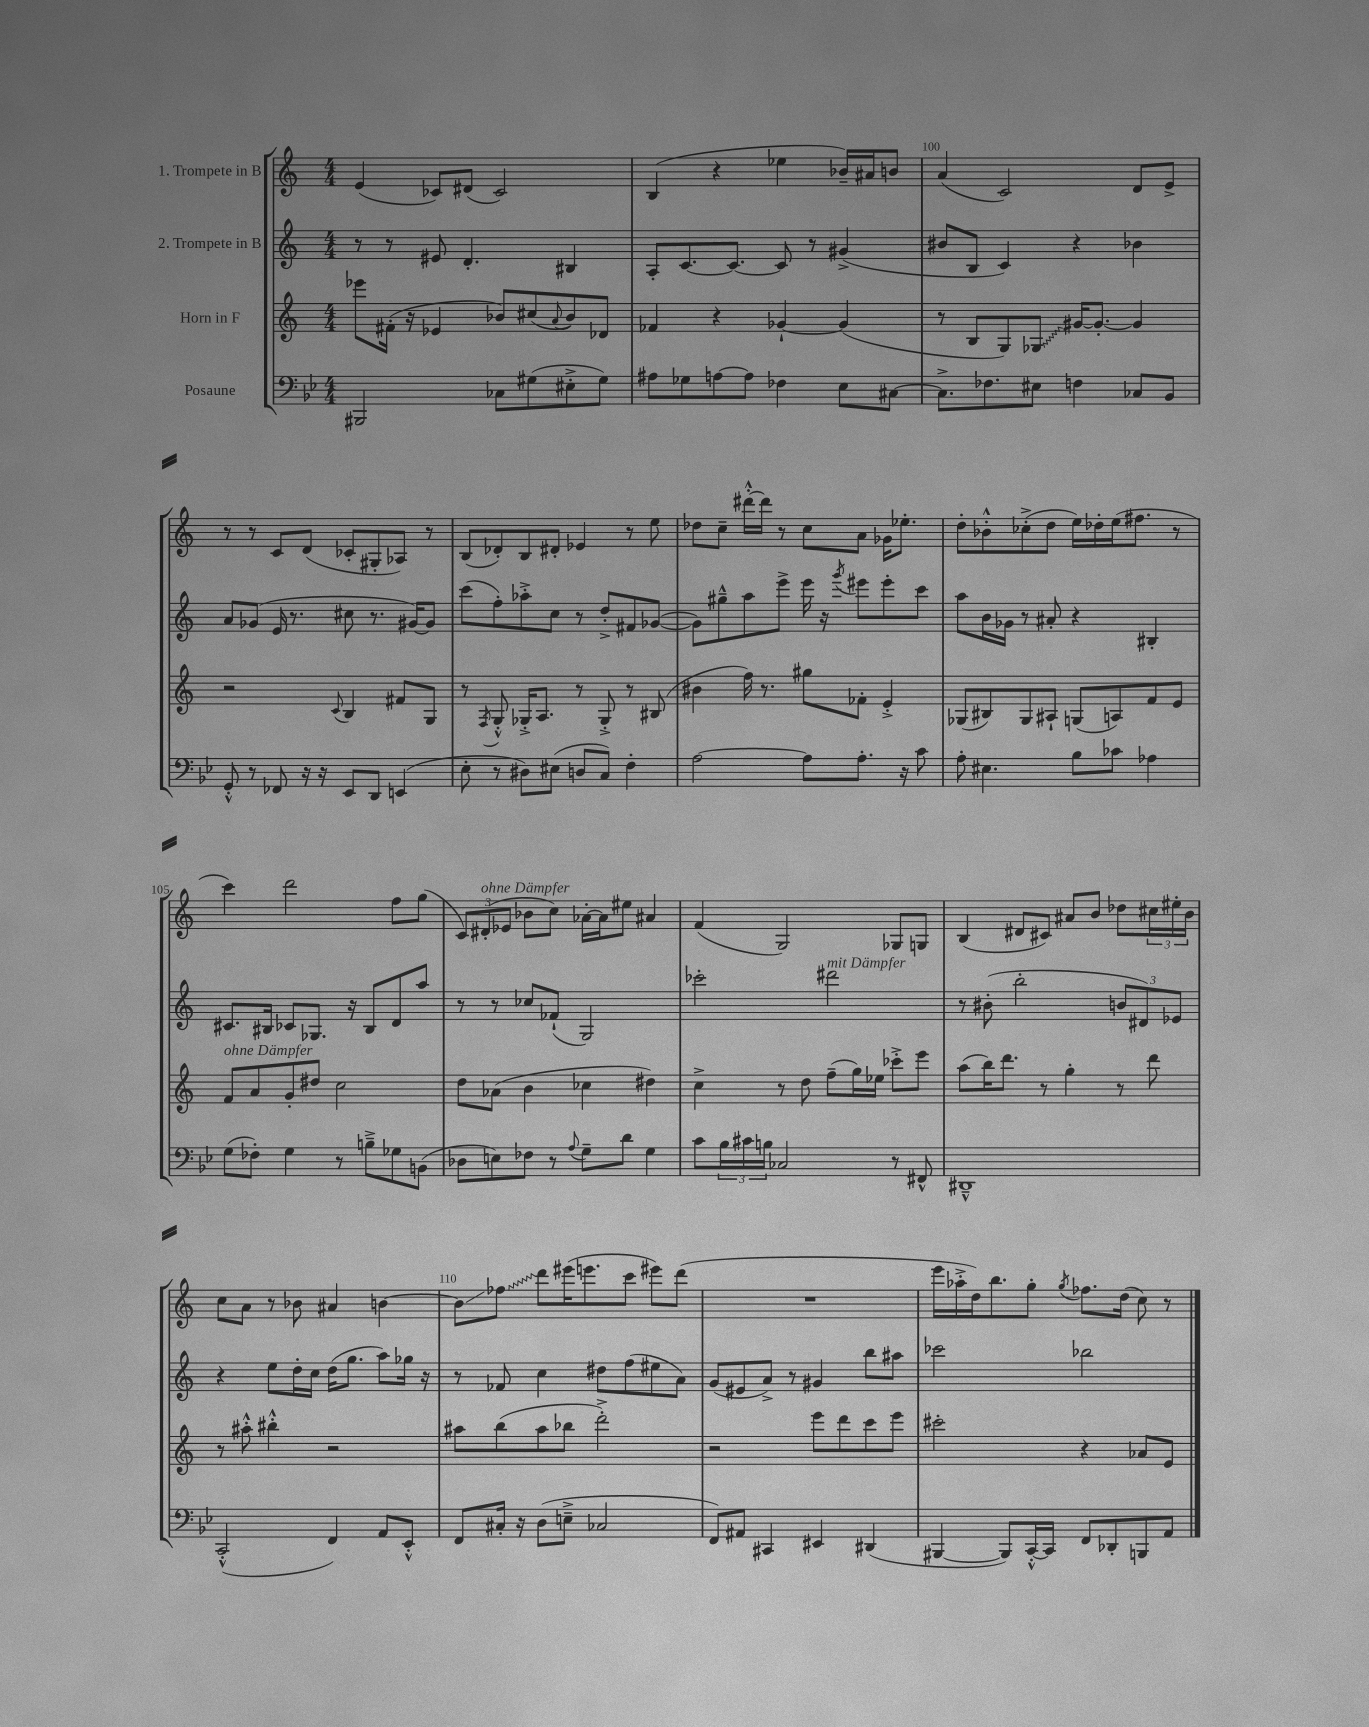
<<
\new StaffGroup <<
\new Staff = "s0" \with { instrumentName = "1. Trompete in B" } {
    \clef treble \key c \major \numericTimeSignature \time 4/4
    e'4( ces'8) dis'8( ces'2) |
    b4( r4 ees''4 bes'16--) ais'16 b'8 |
    a'4( c'2) d'8 e'8-> |
    r8 r8 c'8 d'8( ces'8-. gis8-. aes8) r8 |
    b8( des'8-.) b8 dis'8-. ees'4 r8 e''8 |
    des''8 c''8-- dis'''16~-.-^ dis'''16 r8 c''8 a'8 ges'16 ees''8.-. |
    d''8-. bes'8-.-^ ces''8-.->( d''8 e''16) des''16-. e''16( fis''8. r8 |
    c'''4) d'''2 f''8 g''8( |
    \tuplet 3/2 { c'8) dis'8-.^\markup { \italic "ohne Dämpfer" }( ees'8 } bes'8 c''8) aes'16~-. aes'16 eis''8 ais'4 |
    f'4( g2) ges8 g8 |
    b4( dis'8 cis'8) ais'8 b'8 des''8 \tuplet 3/2 { cis''16 eis''16-. b'16 } |
    c''8 a'8 r8 bes'8 ais'4 b'4~ |
    b'8\glissando \once \override Glissando.style = #'zigzag fes''8\glissando d'''8 eis'''16( e'''8. c'''8 eis'''8) d'''8( |
    R1 |
    e'''16 aes''16-.-> d''16) b''8. g''8-. \acciaccatura { g''8 } fes''8. d''16( c''8) r8 \bar "|." |
}
\new Staff = "s1" \with { instrumentName = "2. Trompete in B" } {
    \clef treble \key c \major \numericTimeSignature \time 4/4
    r8 r8 eis'8 d'4.-. bis4 |
    a8-. c'8.~ c'8.~ c'8 r8 gis'4->( |
    bis'8 b8 c'4) r4 bes'4 |
    a'8 ges'8( e'16 r8. cis''8 r8. gis'16~) gis'8 |
    c'''8( f''8-.) aes''8-.-> c''8 r8 d''8-.-> fis'8 ges'8~( |
    ges'8) gis''8---^ a''8 e'''8-> e'''16 r16 \acciaccatura { g'''8 } eis'''8 eis'''8-. c'''8 |
    a''8 b'16 ges'16 r8 ais'8-. r4 bis4-. |
    cis'8. bis16 ces'8 ges8. r16 bis8 d'8 a''8 |
    r8 r8 ces''8 fes'8-!( g2) |
    ces'''2-. dis'''2^\markup { \italic "mit Dämpfer" } |
    r8 bis'8-.( b''2-. \tuplet 3/2 { b'8 dis'8) ees'8 } |
    r4 e''8 d''16-. c''16 d''16( g''8. a''8) ges''16 r16 |
    r8 fes'8 c''4 dis''8 f''8( eis''8 a'8) |
    g'8( eis'8 a'8->) r8 gis'4 b''8 ais''8 |
    ces'''2 bes''2 \bar "|." |
}
\new Staff = "s2" \with { instrumentName = "Horn in F" } {
    \clef treble \key c \major \numericTimeSignature \time 4/4
    ees'''8 fis'16-.( r16 ees'4 bes'8) cis''8( \appoggiatura { a'8 } bes'8) des'8 |
    fes'4 r4 ges'4~-! ges'4( |
    r8 b8 g8) \once \override Glissando.style = #'zigzag ges8\glissando gis'16~ gis'8.~-. gis'4 |
    r2 \appoggiatura { c'8 } b4 fis'8 g8 |
    r8 \acciaccatura { f8 } g8-.-^ ges16-.-> a8. r8 ges8-.-> r8 bis8( |
    bis'4 f''16) r8. gis''8 fes'8-. e'4-.-> |
    ges8( bis8) ges8 ais8-! g8( a8) f'8 e'8 |
    f'8^\markup { \italic "ohne Dämpfer" } a'8 g'8-. dis''8 c''2 |
    d''8 aes'8( b'4 ces''4 dis''4) |
    c''4-> r8 d''8 f''8--( g''16) ees''16 ces'''8-.-> e'''8 |
    a''8( b''16) d'''8. r8 g''4-. r8 d'''8 |
    r8 ais''8-.-^ bis''4-.-^ r2 |
    ais''8 b''8( ais''8 bes''8 d'''2-.->) |
    r2 e'''8 d'''8 c'''8 e'''8 |
    cis'''2-. r4 aes'8 e'8 \bar "|." |
}
\new Staff = "s3" \with { instrumentName = "Posaune" } {
    \clef bass \key bes \major \numericTimeSignature \time 4/4
    bis,,2 ces8 gis8( eis8-.-> gis8) |
    ais8 ges8 a8~ a8 fes4 ees8 cis8~ |
    cis8.-> fes8. eis8 f4 ces8 bes,8 |
    g,8-.-^ r8 fes,8 r16 r16 ees,8 d,8 e,4( |
    ees8-. r8 dis8) eis8( d8 c8) f4-. |
    a2~ a8 a8.-. r16 c'8 |
    a8-. eis4. bes8 ces'8 aes4 |
    g8( fes8-.) g4 r8 b8---> ges8 b,8( |
    des8 e8) fes8 r8 \appoggiatura { a8 } g8-- d'8 g4 |
    c'8 \tuplet 3/2 { bes16 cis'16 b16 } ces2 r8 fis,8-^ |
    dis,1---^ |
    c,2-.-^( f,4) a,8 ees,8-.-^ |
    f,8 cis16-. r16 d8( e8---> ces2 |
    f,8) ais,8 cis,4 eis,4 dis,4( |
    bis,,4~ bis,,8) c,16~-.-^ c,16 f,8 des,8-. b,,8 a,8 \bar "|." |
}
>>
>>
\layout { \context { \Score currentBarNumber = #98 \override BarNumber.break-visibility = ##(#f #t #t) barNumberVisibility = #(every-nth-bar-number-visible 5) } }
